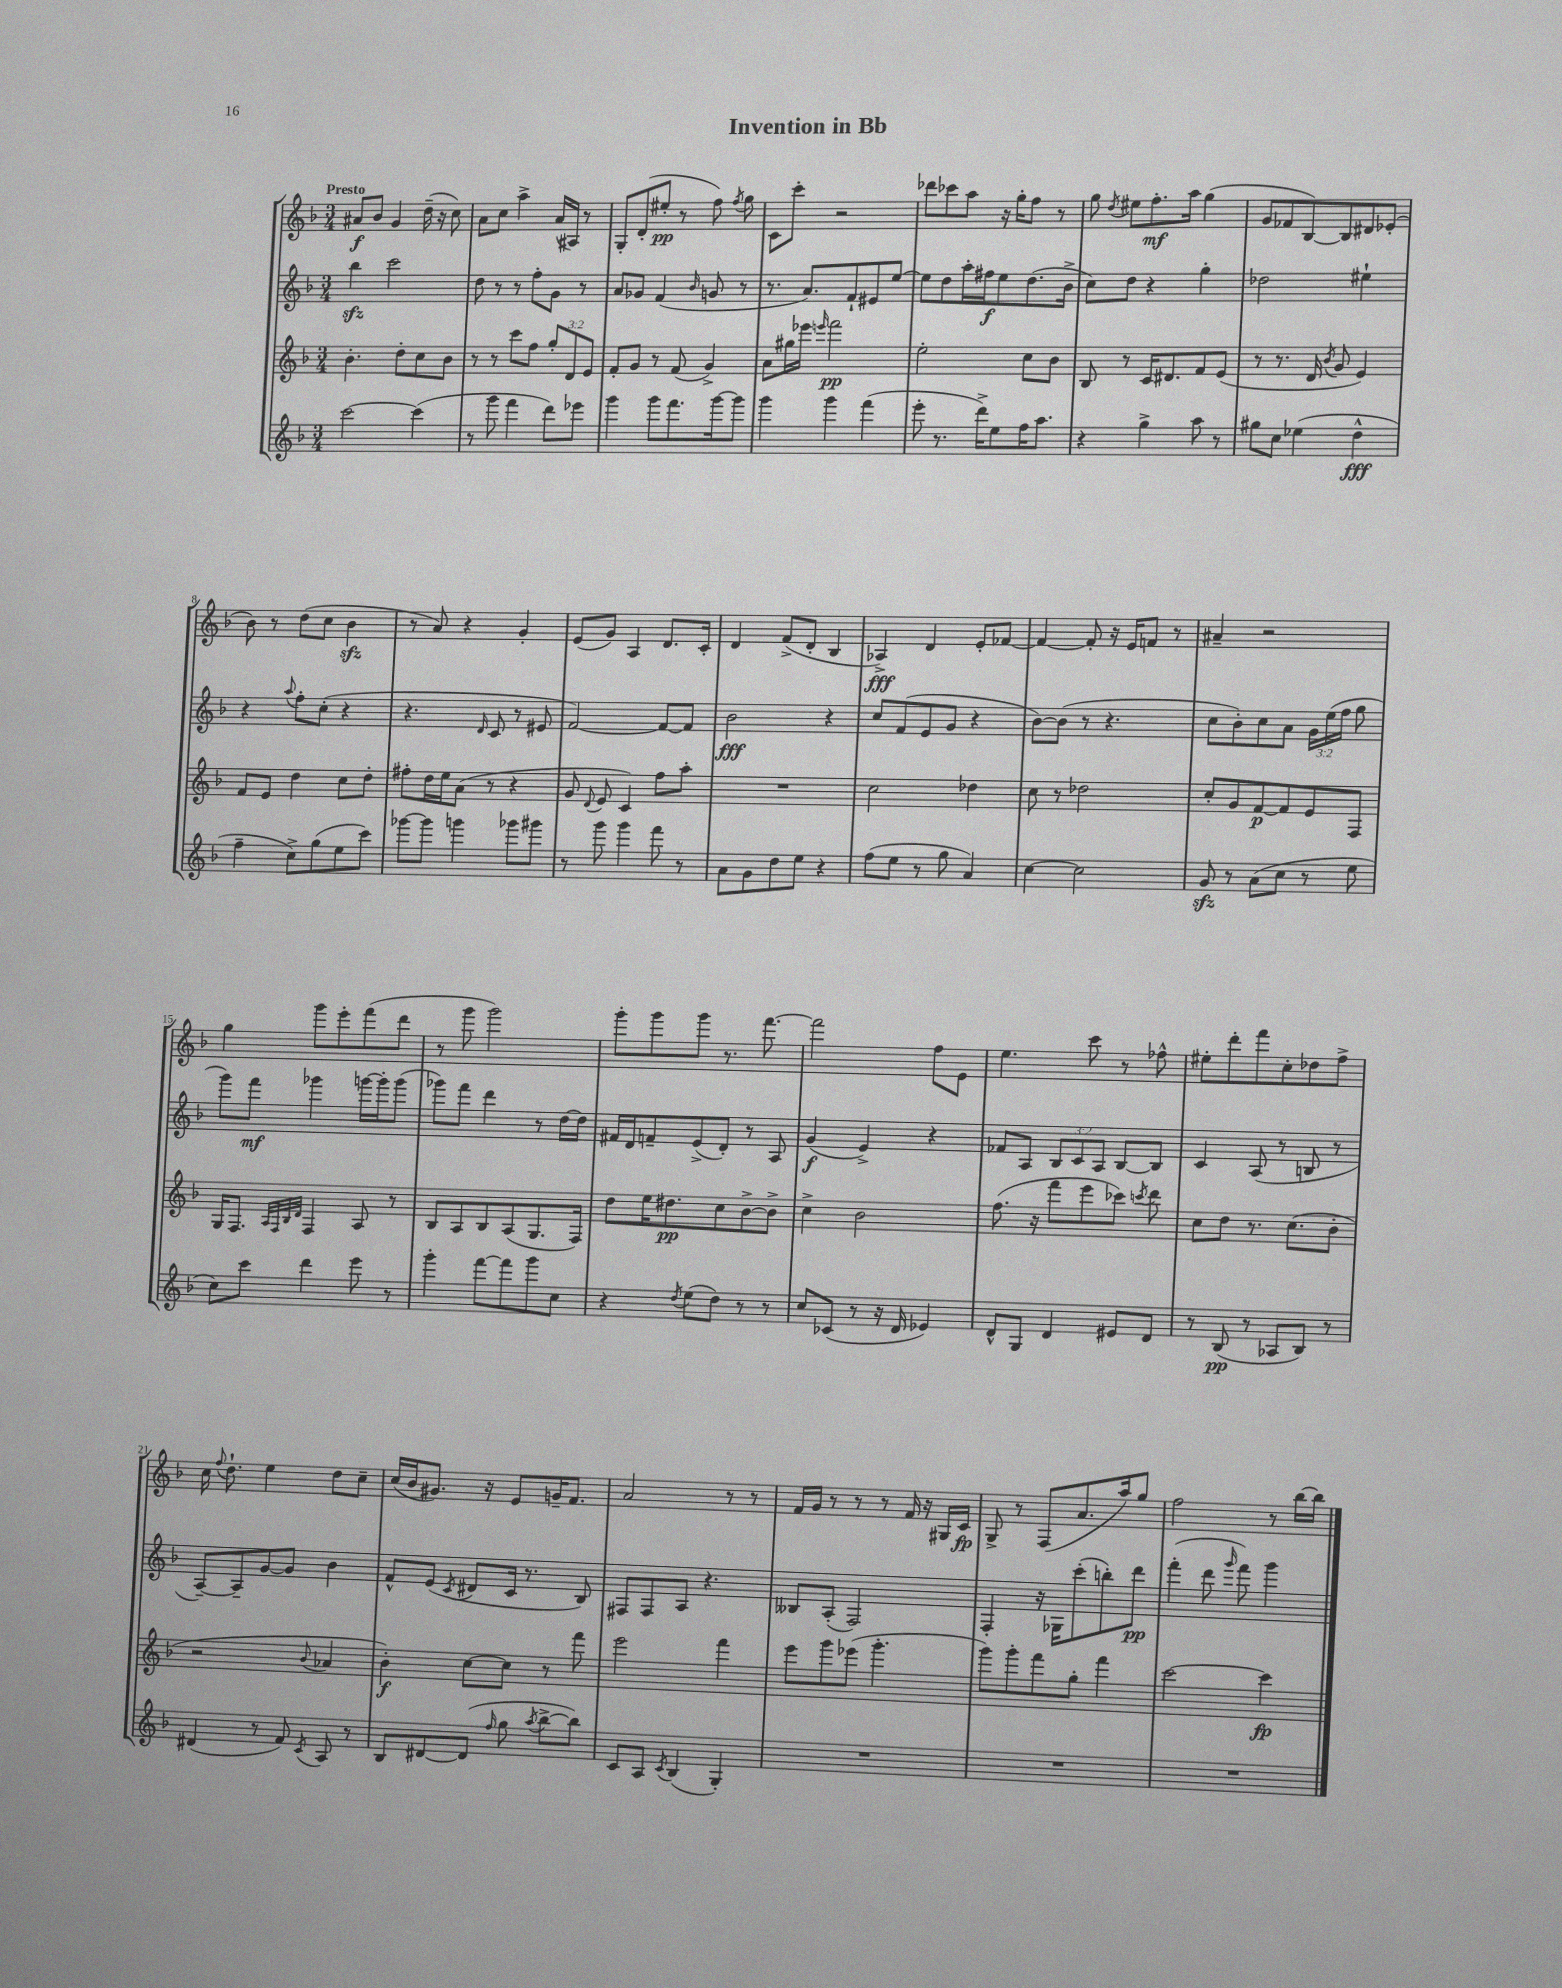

**kern	**dynam	**kern	**dynam	**kern	**dynam	**kern	**dynam
*part4	*part4	*part3	*part3	*part2	*part2	*part1	*part1
*staff4	*staff4	*staff3	*staff3	*staff2	*staff2	*staff1	*staff1
*clefG2	*	*clefG2	*	*clefG2	*	*clefG2	*
*k[b-]	*	*k[b-]	*	*k[b-]	*	*k[b-]	*
*M3/4	*	*M3/4	*	*M3/4	*	*M3/4	*
=1	=1	=1	=1	=1	=1	=1	=1
!	!	!	!	!	!	!LO:TX:a:B:t=Presto	!
[2ccc\	.	4.b-'\	.	4bb-zz\	.	8a#X/L	f
.	.	.	.	.	.	8b-/J	.
.	.	.	.	2ccc\	.	4g/	.
.	.	8dd'\L	.	.	.	.	.
(4ccc\]	.	8cc\	.	.	.	(16dd~\	.
.	.	.	.	.	.	16r	.
.	.	8b-\J	.	.	.	8cc\)	.
=2	=2	=2	=2	=2	=2	=2	=2
8r	.	8r	.	8dd\	.	8a\L	.
8ggg\	.	8r	.	8r	.	8cc\J	.
4fff\	.	8ccc\L	.	8r	.	4aa^\	.
.	.	8ff\J	.	8ff'\L	.	.	.
8ddd\L)	.	12gg'/L	.	8g\J	.	(16a/LL	.
.	.	.	.	.	.	16A#X/JJ)	.
.	.	12d/	.	.	.	.	.
8eee-X\J	.	.	.	8r	.	8r	.
.	.	12e/J	.	.	.	.	.
=3	=3	=3	=3	=3	=3	=3	=3
4ggg\	.	8f'/L	.	8a/L	.	8G'/L	.
.	.	8g/J	.	8g-X/J	.	(8d'/	.
8ggg\L	.	8r	.	(4f/	.	8ee#X'/J	pp
8.fff\	.	(8f/	.	.	.	8r	.
.	.	.	.	16qqb-/	.	.	.
.	.	4g^/)	.	8gn/	.	8ff\)	.
[16ggg\k	.	.	.	.	.	.	.
.	.	.	.	.	.	8qff/	.
8ggg\J]	.	.	.	8r	.	8gg\	.
=4	=4	=4	=4	=4	=4	=4	=4
4ggg\	.	8a\L	.	8.r	.	8c\L	.
.	.	16gg#X\L	.	.	.	8ccc'\J	.
.	.	16eee-X\JJ	.	8.a/L)	.	.	.
.	.	16qqeeen/	.	.	.	.	.
4ggg\	.	2fff\	pp	.	.	2r	.
.	.	.	.	8f`/	.	.	.
(4fff\	.	.	.	8e#X/	.	.	.
.	.	.	.	[8ee/J	.	.	.
=5	=5	=5	=5	=5	=5	=5	=5
8eee'\	.	2ee'\	.	8ee\L]	.	8ddd-X\L	.
8.r	.	.	.	8dd\	.	8ccc-X\	.
.	.	.	.	16aa'\L	.	8aa\J	.
16ddd^\KL)	.	.	.	16ff#X\J	f	.	.
8ee\	.	.	.	8ee\	.	16r	.
.	.	.	.	.	.	16gg'\KL	.
16ff\K	.	8cc\L	.	(8.dd\	.	8ff\J	.
8.aa\J	.	.	.	.	.	.	.
.	.	8b-\J	.	.	.	8r	.
.	.	.	.	16b-^\Jk	.	.	.
=6	=6	=6	=6	=6	=6	=6	=6
4r	.	8B-/	.	8cc\L)	.	8gg\	.
.	.	.	.	.	.	8qdd/	.
.	.	8r	.	8dd\J	.	8ee#X\L	.
4gg^\	.	16c/KL	.	4r	.	8.ff'\	mf
.	.	8.d#X/	.	.	.	.	.
.	.	.	.	.	.	16aa\Jk	.
8aa\	.	8f/	.	4gg'\	.	(4gg\	.
8r	.	(8e/J	.	.	.	.	.
=7	=7	=7	=7	=7	=7	=7	=7
8gg#X\L	.	8r	.	2dd-X\	.	8g/L	.
8cc\J	.	8.r	.	.	.	8f-X/	.
(4ee-X\	.	.	.	.	.	[8B-/)	.
.	.	16d/	.	.	.	.	.
.	.	8qb-/	.	.	.	.	.
.	.	8g/	.	.	.	8B-/]	.
4dd^^\	fff	4e/)	.	4ee#X`\	.	8d#X/	.
.	.	.	.	.	.	(8e-X'/J	.
!!LO:LB:g=z
=8	=8	=8	=8	=8	=8	=8	=8
4ff~\	.	8f/L	.	4r	.	8b-\)	.
.	.	8e/J	.	.	.	8r	.
.	.	.	.	8qqaa/	.	.	.
8cc^\L)	.	4dd\	.	8ff'\L	.	(8dd\L	.
(8gg\	.	.	.	(8cc'\J	.	8cc\J	.
8ee\	.	8cc\L	.	4r	.	4b-zz\	.
8ccc\J)	.	8dd'\J	.	.	.	.	.
=9	=9	=9	=9	=9	=9	=9	=9
[8ggg-X\L	.	8ff#X'\L	.	4.r	.	8r	.
8ggg-\J]	.	16dd\L	.	.	.	8a/)	.
.	.	16ee\J	.	.	.	.	.
4gggn\	.	(8a\J	.	.	.	4r	.
.	.	.	.	16qqd/	.	.	.
.	.	8r	.	8c/	.	.	.
8ggg-X\L	.	4r	.	8r	.	4g'/	.
8ggg#X\J	.	.	.	8e#X/	.	.	.
=10	=10	=10	=10	=10	=10	=10	=10
8r	.	8g/	.	[2f/)	.	(8e/L	.
.	.	8qqd/	.	.	.	.	.
8ggg\	.	8e/	.	.	.	8g/J)	.
4ggg\	.	4c/)	.	.	.	4A/	.
8fff\	.	8ff\L	.	8f/L_	.	8.d/L	.
8r	.	8aa'\J	.	8f/J]	.	.	.
.	.	.	.	.	.	16c'/Jk	.
=11	=11	=11	=11	=11	=11	=11	=11
8a\L	.	2.r	.	2b-\	fff	4d/	.
8g\	.	.	.	.	.	.	.
8dd\	.	.	.	.	.	(8f^/L	.
8ee\J	.	.	.	.	.	8d'/J	.
4r	.	.	.	4r	.	4B-/	.
=12	=12	=12	=12	=12	=12	=12	=12
(8ff\L	.	2cc\	.	8cc/L	.	4A-X^/)	fff
8ee\J	.	.	.	(8f/	.	.	.
8r	.	.	.	8e/	.	4d/	.
8gg\	.	.	.	8g/J	.	.	.
4a/)	.	4dd-X\	.	4r	.	8e'/L	.
.	.	.	.	.	.	[8f-X/J	.
=13	=13	=13	=13	=13	=13	=13	=13
[4cc\	.	8cc\	.	[8b-\L)	.	4f-/_	.
.	.	8r	.	(8b-\J]	.	.	.
2cc\]	.	2dd-X\	.	8r	.	8f-'/]	.
.	.	.	.	4.r	.	16r	.
.	.	.	.	.	.	16e/KL	.
.	.	.	.	.	.	8fn/J	.
.	.	.	.	.	.	8r	.
=14	=14	=14	=14	=14	=14	=14	=14
8gzz/	.	8cc'/L	.	8cc\L	.	4a#X~/	.
8r	.	8g/	.	8b-'\)	.	.	.
(8a\L	.	[8f/	p	8cc\	.	2r	.
8cc\J	.	8f/]	.	8a\J	.	.	.
8r	.	8e/	.	24g\LL	.	.	.
.	.	.	.	(24ee\	.	.	.
.	.	.	.	24ff\JJ	.	.	.
8ee\	.	8F/J	.	8gg\	.	.	.
!!LO:LB:g=z
=15	=15	=15	=15	=15	=15	=15	=15
8cc\L)	.	16G/KL	.	8ggg\L)	.	4gg\	.
.	.	8.F/J	.	.	.	.	.
8ccc\J	.	.	.	8fff\J	mf	.	.
.	.	32qqA/LLL	.	.	.	.	.
.	.	32qqF/	.	.	.	.	.
.	.	32qqB-/	.	.	.	.	.
.	.	32qqd/JJJ	.	.	.	.	.
4ddd\	.	4F/	.	4ggg-X\	.	8ggg\L	.
.	.	.	.	.	.	8eee'\	.
8eee\	.	8A/	.	[16gggn\LL	.	(8fff\	.
.	.	.	.	16ggg'\J]	.	.	.
8r	.	8r	.	(8ggg\J	.	8ddd\J	.
=16	=16	=16	=16	=16	=16	=16	=16
4ggg'\	.	8B-/L	.	8ggg-X\L)	.	8r	.
.	.	8A/	.	8fff\J	.	8ggg\	.
[8fff\L	.	8B-/	.	4ddd\	.	2ggg\)	.
8fff\]	.	(8A/	.	.	.	.	.
8ggg\	.	8.G/	.	8r	.	.	.
8cc\J	.	.	.	[16dd\LL	.	.	.
.	.	16F/Jk)	.	16dd\JJ]	.	.	.
=17	=17	=17	=17	=17	=17	=17	=17
4r	.	8dd\L	.	16f#X/LL	.	8ggg'\L	.
.	.	.	.	16d/J	.	.	.
.	.	16ee\K	.	8fn~/	.	8ggg\	.
.	.	8.dd#X\	pp	.	.	.	.
8qdd/	.	.	.	.	.	.	.
(8ee\L	.	.	.	(8e^/	.	8ggg\J	.
8dd\J)	.	8cc\	.	8d'/J)	.	8.r	.
8r	.	[8b-^\	.	8r	.	.	.
.	.	.	.	.	.	[8.fff\	.
8r	.	8b-^\J]	.	8A/	.	.	.
=18	=18	=18	=18	=18	=18	=18	=18
8cc/L	.	4cc^\	.	(4g/	f	2fff\]	.
(8c-X/J	.	.	.	.	.	.	.
8r	.	2b-\	.	4e^/)	.	.	.
16r	.	.	.	.	.	.	.
16d/	.	.	.	.	.	.	.
4e-X/)	.	.	.	4r	.	8ff\L	.
.	.	.	.	.	.	8e\J	.
=19	=19	=19	=19	=19	=19	=19	=19
8d^^/L	.	(8.ff\	.	8f-X/L	.	4.ee\	.
8G/J	.	.	.	8A/J	.	.	.
.	.	16r	.	.	.	.	.
4d/	.	8fff\L	.	12B-/L	.	.	.
.	.	.	.	12c/	.	.	.
.	.	8eee\	.	.	.	8ccc\	.
.	.	.	.	12A/J	.	.	.
8e#X/L	.	8ccc-X\J)	.	[8B-/L	.	8r	.
.	.	8qcccn/	.	.	.	.	.
8d/J	.	8ddd\	.	8B-/J]	.	8ff-X^^\	.
=20	=20	=20	=20	=20	=20	=20	=20
8r	.	8cc\L	.	4c/	.	8ee#X'\L	.
(8B-/	pp	8dd\J	.	.	.	8ddd'\	.
8r	.	8.r	.	(8A/	.	8fff\	.
8A-X/L	.	.	.	8r	.	8cc'\	.
.	.	(8.cc\L	.	.	.	.	.
8B-/J)	.	.	.	8Bn/	.	8dd-X\	.
8r	.	8b-'\J	.	8r	.	8ff^\J	.
!!LO:LB:g=z
=21	=21	=21	=21	=21	=21	=21	=21
(4d#X/	.	2r	.	[8A~/L)	.	16cc\	.
.	.	.	.	.	.	8qqff/	.
.	.	.	.	.	.	8.dd`\	.
.	.	.	.	8A~/]	.	.	.
8r	.	.	.	[8g/	.	4ee\	.
8f/)	.	.	.	8g/J]	.	.	.
8qc/	.	8qqb-/	.	.	.	.	.
8A/	.	4a-X/	.	4b-\	.	8dd\L	.
8r	.	.	.	.	.	8cc~\J	.
=22	=22	=22	=22	=22	=22	=22	=22
8B-/L	.	4b-'\)	f	8f^^/L	.	(16cc/LL	.
.	.	.	.	.	.	16b-/J	.
[8d#X/	.	.	.	(8e/J	.	8.g#X/J)	.
.	.	.	.	8qc/	.	.	.
(8d#/J]	.	[8cc\L	.	8d#X/L	.	.	.
.	.	.	.	.	.	16r	.
16qqff/	.	.	.	.	.	.	.
8gg\	.	8cc\J]	.	16c/Jk	.	8e/L	.
.	.	.	.	8.r	.	.	.
8qaa/	.	.	.	.	.	.	.
[8bb-^\L	.	8r	.	.	.	16gn~/K	.
.	.	.	.	.	.	8.f/J	.
8bb-\J])	.	8fff\	.	8B-/)	.	.	.
=23	=23	=23	=23	=23	=23	=23	=23
8c/L	.	2eee\	.	8F#X/L	.	2a/	.
8A/J	.	.	.	8F#/	.	.	.
8qc/	.	.	.	.	.	.	.
(4B-/	.	.	.	8A/J	.	.	.
.	.	.	.	4.r	.	.	.
4G'/)	.	4fff\	.	.	.	8r	.
.	.	.	.	.	.	8r	.
=24	=24	=24	=24	=24	=24	=24	=24
2.r	.	8eee\L	.	8B--X/L	.	16f/LL	.
.	.	.	.	.	.	16g/JJ	.
.	.	8ggg\	.	(8A'/J	.	8r	.
.	.	(8eee-X\J	.	2F/)	.	8r	.
.	.	4.ggg'\	.	.	.	8r	.
.	.	.	.	.	.	16f/	.
.	.	.	.	.	.	16r	.
.	.	.	.	.	.	16G#X/LL	.
.	.	.	.	.	.	16c/JJ	fp
=25	=25	=25	=25	=25	=25	=25	=25
2.r	.	8ggg\L)	.	4F'/	.	8G^/	.
.	.	8ggg'\	.	.	.	8r	.
.	.	8fff\	.	16r	.	(8F/L	.
.	.	.	.	16G-X\KL	.	.	.
.	.	8gg'\J	.	(8ccc'\	.	8.a/	.
.	.	4fff\	.	8bbn'\)	.	.	.
.	.	.	.	.	.	16aa/k)	.
.	.	.	.	8ddd\J	pp	8gg/J	.
=26	=26	=26	=26	=26	=26	=26	=26
2.r	.	[2ccc\	.	(4fff'\	.	2ff\	.
.	.	.	.	8ddd\	.	.	.
.	.	.	.	16qqggg/	.	.	.
.	.	.	.	8fff\)	.	.	.
.	.	4ccc\]	fp	4ggg\	.	8r	.
.	.	.	.	.	.	[16bb-\LL	.
.	.	.	.	.	.	16bb-\JJ]	.
==	==	==	==	==	==	==	==
*-	*-	*-	*-	*-	*-	*-	*-
